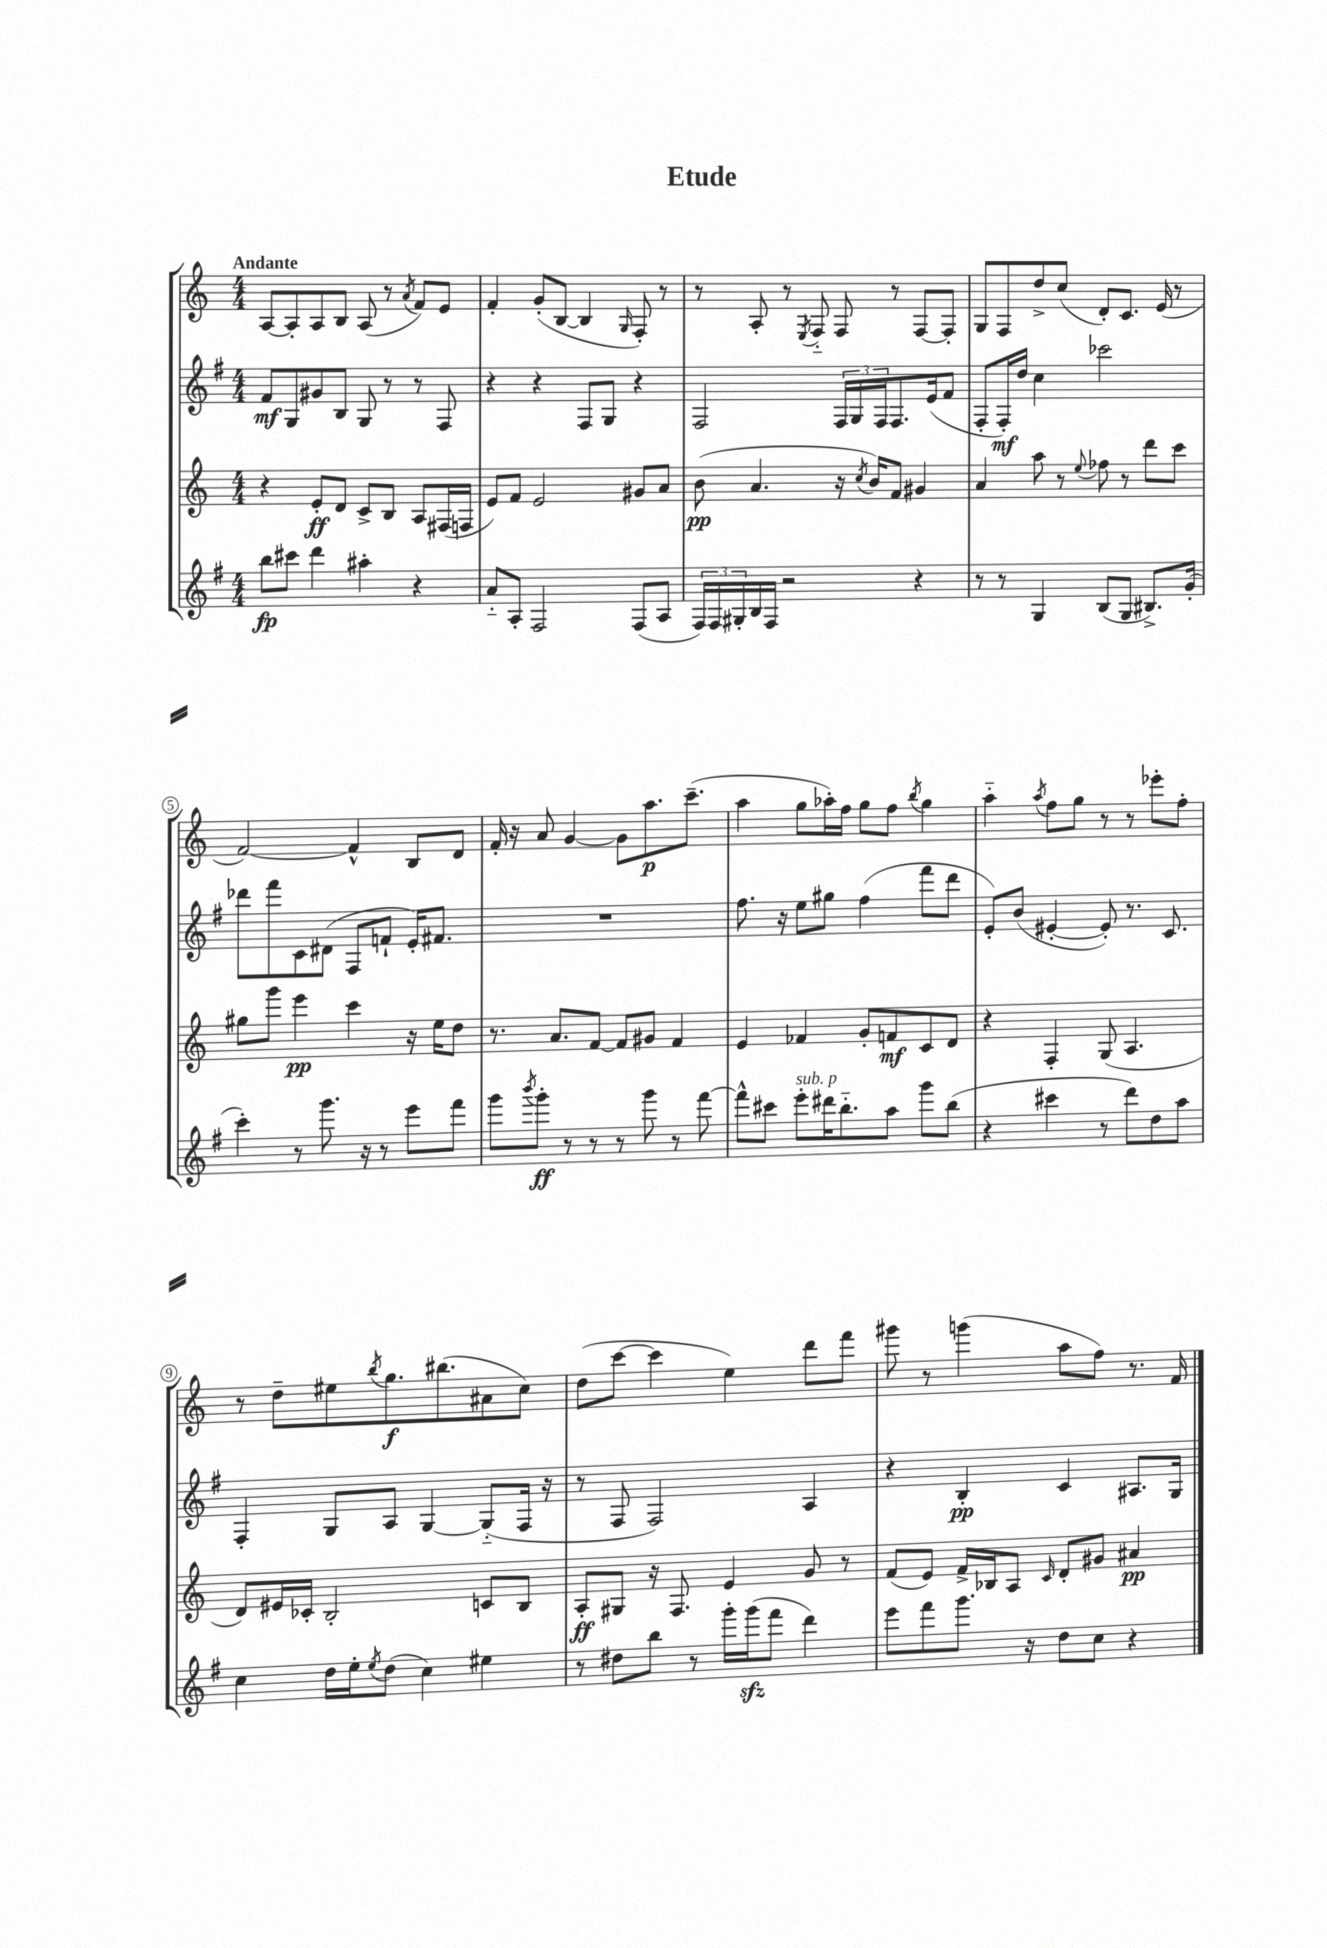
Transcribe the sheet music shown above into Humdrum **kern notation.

**kern	**dynam	**kern	**dynam	**kern	**dynam	**kern	**dynam
*part4	*part4	*part3	*part3	*part2	*part2	*part1	*part1
*staff4	*staff4	*staff3	*staff3	*staff2	*staff2	*staff1	*staff1
*clefG2	*	*clefG2	*	*clefG2	*	*clefG2	*
*k[f#]	*	*k[]	*	*k[f#]	*	*k[]	*
*M4/4	*	*M4/4	*	*M4/4	*	*M4/4	*
=1	=1	=1	=1	=1	=1	=1	=1
!	!	!	!	!	!	!LO:TX:a:B:t=Andante	!
8bb\L	fp	4r	.	8f#/L	mf	[8A/L	.
8ccc#X\J	.	.	.	8G/	.	8A'/]	.
4ddd\	.	8e'/L	ff	8g#X/	.	8A/	.
.	.	8d/J	.	8B/J	.	8B/J	.
4aa#X'\	.	8c^/L	.	8G/	.	(8A/	.
.	.	8B/J	.	8r	.	8r	.
.	.	.	.	.	.	8qa/	.
4r	.	8A/L	.	8r	.	8f/L)	.
.	.	(16F#X/L	.	8F#/	.	8e/J	.
.	.	16Fn/JJ	.	.	.	.	.
=2	=2	=2	=2	=2	=2	=2	=2
8a/L	.	8e/L)	.	4r	.	4f'/	.
8A'/J	.	8f/J	.	.	.	.	.
2F#/	.	2e/	.	4r	.	(8g'/L	.
.	.	.	.	.	.	[8B/J	.
.	.	.	.	8F#/L	.	4B/]	.
.	.	.	.	8G/J	.	.	.
.	.	.	.	.	.	16qqG/	.
(8F#/L	.	8g#X/L	.	4r	.	8F'/)	.
8A/J	.	8a/J	.	.	.	8r	.
=3	=3	=3	=3	=3	=3	=3	=3
24F#/LL)	.	(8b\	pp	2F#/	.	8r	.
24F#/	.	.	.	.	.	.	.
24G#X'/	.	.	.	.	.	.	.
16B/	.	4.a/	.	.	.	8A'/	.
16F#/JJ	.	.	.	.	.	.	.
2r	.	.	.	.	.	8r	.
.	.	.	.	.	.	8qE/	.
.	.	.	.	.	.	8F/	.
.	.	16r	.	24F#/LL	.	8F/	.
.	.	.	.	24G/	.	.	.
.	.	8qcc/	.	.	.	.	.
.	.	16b/KL)	.	.	.	.	.
.	.	.	.	24F#/J	.	.	.
.	.	8f/J	.	8.F#/	.	8r	.
4r	.	4g#X/	.	.	.	[8F/L	.
.	.	.	.	(16e/k	.	.	.
.	.	.	.	8f#/J	.	8F'/J]	.
=4	=4	=4	=4	=4	=4	=4	=4
8r	.	4a/	.	8F#'/L	.	8G/L	.
8r	.	.	.	16F#'/L)	mf	8F/	.
.	.	.	.	16dd/JJ	.	.	.
4G/	.	8aa\	.	4cc\	.	8dd^/	.
.	.	8r	.	.	.	(8cc/J	.
.	.	8qqee/	.	.	.	.	.
(8B/L	.	8ff-X\	.	2ccc-X\	.	8d'/L)	.
8G/J	.	8r	.	.	.	8.c/J	.
8.B#X^/L)	.	8ddd\L	.	.	.	.	.
.	.	.	.	.	.	(16e/	.
.	.	8ccc\J	.	.	.	8r	.
(16g'/Jk	.	.	.	.	.	.	.
!!LO:LB:g=z
=5	=5	=5	=5	=5	=5	=5	=5
4ccc'\)	.	8gg#X\L	.	8ddd-X\L	.	[2f/)	.
.	.	8ggg\J	.	8fff#\	.	.	.
8r	.	4eee\	pp	8c\	.	.	.
8.ggg\	.	.	.	(8d#X\J	.	.	.
.	.	4ccc\	.	8F#/L	.	4f^^/]	.
16r	.	.	.	.	.	.	.
8r	.	.	.	8fn`/J	.	.	.
8eee\L	.	16r	.	16e'/KL)	.	8B/L	.
.	.	16ee\KL	.	8.f#X/J	.	.	.
8fff#\J	.	8dd\J	.	.	.	8d/J	.
=6	=6	=6	=6	=6	=6	=6	=6
8ggg\L	.	8.r	.	1r	.	16f'/	.
.	.	.	.	.	.	16r	.
8qbbb/	.	.	.	.	.	.	.
8ggg'\J	ff	.	.	.	.	8a/	.
.	.	8.a/L	.	.	.	.	.
8r	.	.	.	.	.	[4g/	.
8r	.	[8f/J	.	.	.	.	.
8r	.	8f/L]	.	.	.	8g\L]	.
8ggg\	.	8g#X/J	.	.	.	8.aa\	p
8r	.	4f/	.	.	.	.	.
.	.	.	.	.	.	(8.ccc~\J	.
[8fff#\	.	.	.	.	.	.	.
=7	=7	=7	=7	=7	=7	=7	=7
8fff#^^\L]	.	4e/	.	8.ff#\	.	4aa\	.
8ccc#X\J	.	.	.	.	.	.	.
.	.	.	.	16r	.	.	.
!LO:TX:a:i:t=sub. p	!	!	!	!	!	!	!
8eee'\L	.	4f-X/	.	8ee\L	.	8gg\L	.
16ddd#X\K	.	.	.	8gg#X\J	.	16aa-X'\L)	.
8.bb\	.	.	.	.	.	16ff\JJ	.
.	.	8g'/L	.	(4ff#\	.	8gg\L	.
8aa\J	.	8fn/	mf	.	.	8ff\J	.
.	.	.	.	.	.	8qbb/	.
8ggg\L	.	8c/	.	8fff#\L	.	4gg\	.
(8bb\J	.	8d/J	.	8ddd\J	.	.	.
=8	=8	=8	=8	=8	=8	=8	=8
4r	.	4r	.	8e'/L)	.	4aa\	.
.	.	.	.	(8b/J	.	.	.
.	.	.	.	.	.	8qaa/	.
4ccc#X\	.	4F'/	.	[4e#X'/	.	8ff\L	.
.	.	.	.	.	.	8gg\J	.
8r	.	(8G/	.	8e#'/])	.	8r	.
8ddd\L)	.	4.A/	.	8.r	.	8r	.
8dd\	.	.	.	.	.	8eee-X'\L	.
.	.	.	.	8.c/	.	.	.
8aa\J	.	.	.	.	.	8ff'\J	.
!!LO:LB:g=z
=9	=9	=9	=9	=9	=9	=9	=9
4cc\	.	8d/L)	.	4F#'/	.	8r	.
.	.	16e#X/L	.	.	.	8dd~\L	.
.	.	16c-X'/JJ	.	.	.	.	.
16dd\LL	.	2B'/	.	8G/L	.	8ee#X\	.
16ee'\J	.	.	.	.	.	.	.
8qee/	.	.	.	.	.	8qbb/	.
(8dd\J	.	.	.	8A/J	.	8.gg\	f
4cc\)	.	.	.	[4G/	.	.	.
.	.	.	.	.	.	(8.bb#X\	.
4ee#X\	.	8cn/L	.	(8G/L]	.	8a#X\	.
.	.	8B/J	.	16F#/Jk	.	8cc\J)	.
.	.	.	.	16r	.	.	.
=10	=10	=10	=10	=10	=10	=10	=10
8r	.	8A'/L	ff	8r	.	(8dd\L	.
8dd#X\L	.	8G#X/J	.	8F#/	.	[8ccc\J	.
8bb\J	.	16r	.	2F#/)	.	4ccc\]	.
.	.	8.F/	.	.	.	.	.
8r	.	.	.	.	.	.	.
16ggg'\LL	.	4e/	.	.	.	4ee\)	.
(16gggzz\J	.	.	.	.	.	.	.
8fff#\J	.	.	.	.	.	.	.
4ddd\)	.	8g/	.	4A/	.	8ddd\L	.
.	.	8r	.	.	.	8fff\J	.
=11	=11	=11	=11	=11	=11	=11	=11
8eee\L	.	(8f/L	.	4r	.	8ggg#X\	.
8fff#\	.	8e/J)	.	.	.	8r	.
8.ggg\J	.	16f^/LL	.	4B'/	pp	(4gggn\	.
.	.	16B-X/J	.	.	.	.	.
.	.	8A/J	.	.	.	.	.
16r	.	.	.	.	.	.	.
.	.	16qqc/	.	.	.	.	.
8dd\L	.	8d'/L	.	4c/	.	8aa\L	.
8cc\J	.	8g#X/J	.	.	.	8ff\J)	.
4r	.	4a#X/	pp	8.A#X/L	.	8.r	.
.	.	.	.	16G/Jk	.	16f/	.
==	==	==	==	==	==	==	==
*-	*-	*-	*-	*-	*-	*-	*-
